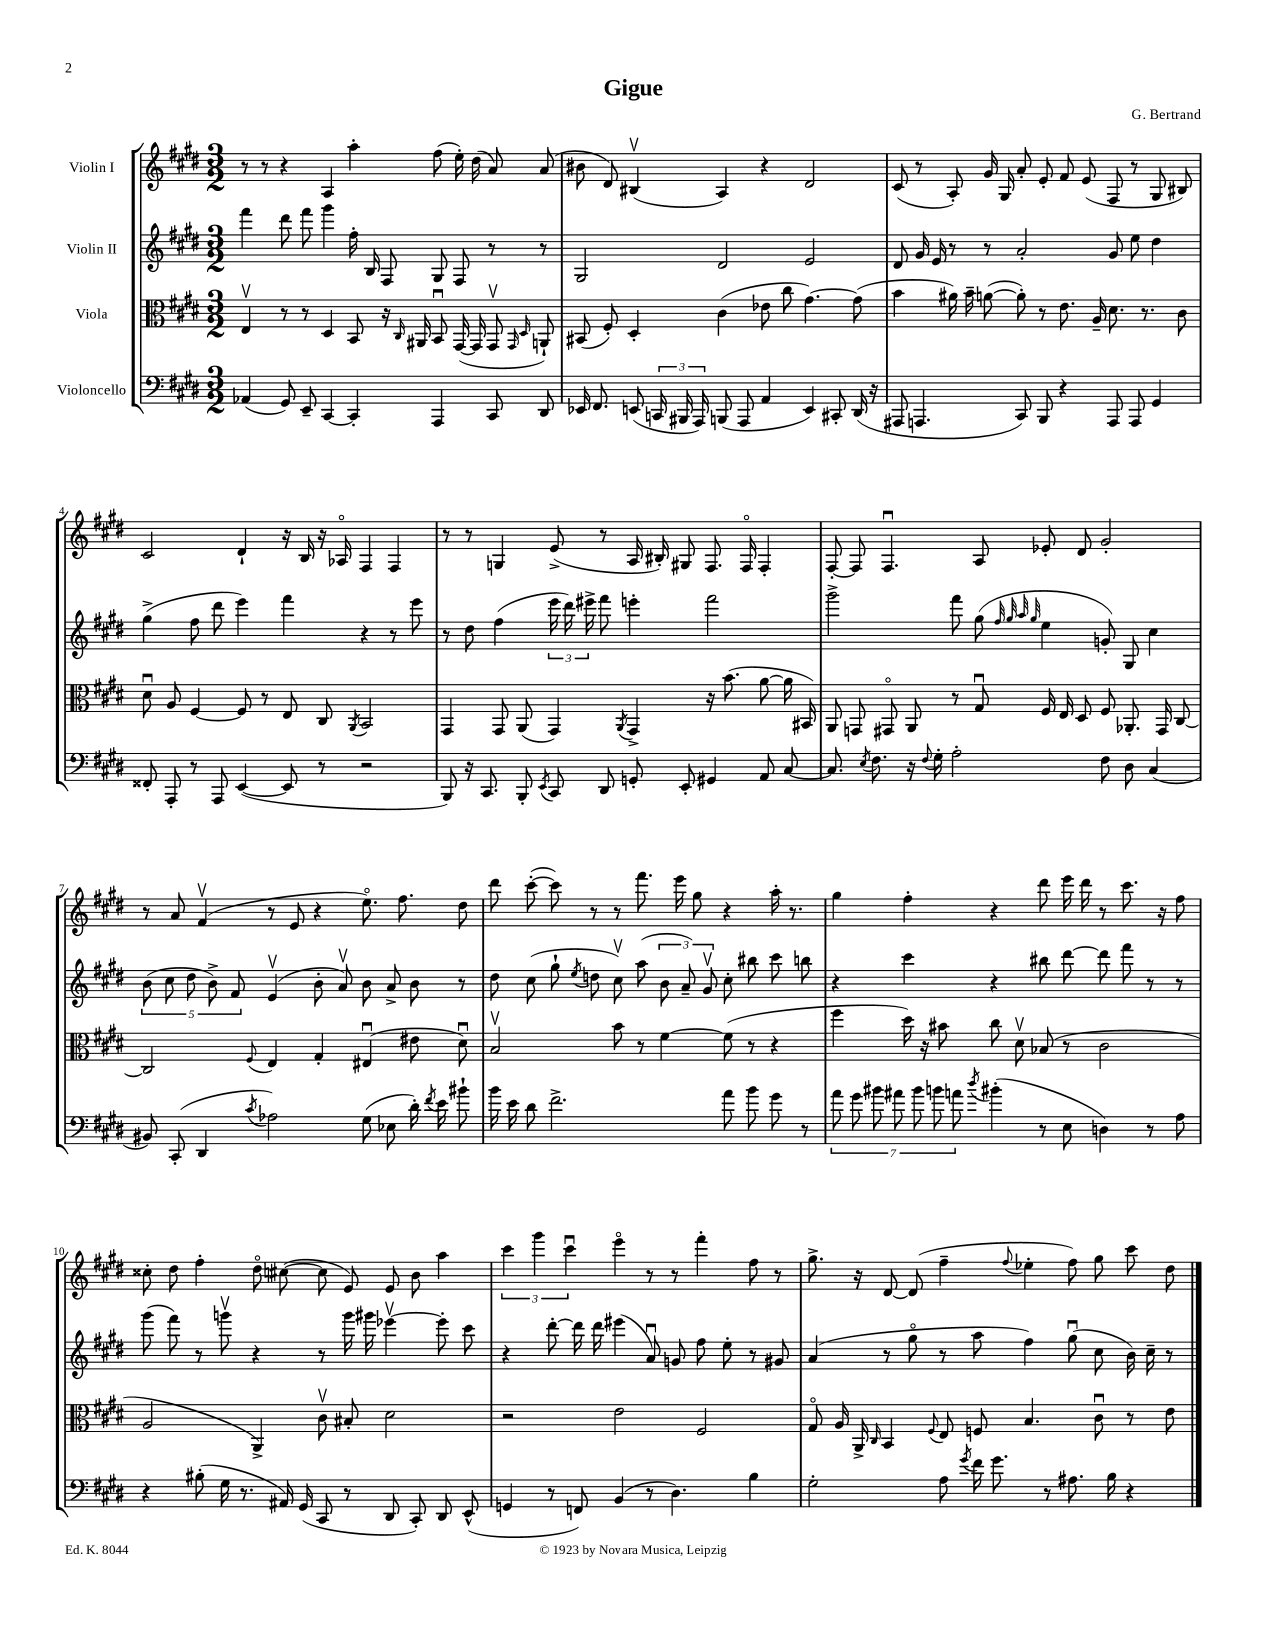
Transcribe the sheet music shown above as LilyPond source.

\header { title = "Gigue" composer = "G. Bertrand" }
<<
\new StaffGroup <<
\new Staff = "s0" \with { instrumentName = "Violin I" } {
    \clef treble \key e \major \numericTimeSignature \time 3/2
    \autoBeamOff r8 r8 r4 a4 a''4-. fis''8( e''16-.) dis''16( a'8) a'8( |
    bis'8 dis'8) bis4\upbow( a4) r4 dis'2 |
    cis'8( r8 a8-.) gis'16 gis16 a'8-. e'8-. fis'8 e'8( fis8 r8 gis8 bis8) |
    cis'2 dis'4-! r16 b16 r16 aes16\flageolet fis4 fis4 |
    r8 r8 g4 e'8->( r8 a16 bis16-.) gis8 fis8. fis16\flageolet fis4-. |
    fis8~-. fis8 fis4.\downbow a8 ees'8-. dis'8 gis'2-. |
    r8 a'8 fis'4\upbow( r8 e'8 r4 e''8.\flageolet) fis''8. dis''8 |
    dis'''8 cis'''8~-.( cis'''8) r8 r8 fis'''8. e'''16 gis''8 r4 a''16-. r8. |
    gis''4 fis''4-. r4 dis'''8 e'''16 dis'''16 r8 cis'''8. r16 fis''8 |
    cisis''8-. dis''8 fis''4-. dis''8\flageolet cis''8~( cis''8 e'8) e'8 b'8 a''4 |
    \tuplet 3/2 { cis'''4 gis'''4 cis'''4\downbow } e'''4\flageolet r8 r8 fis'''4-. fis''8 r8 |
    gis''8.-> r16 dis'8~ dis'8( fis''4-- \appoggiatura { fis''8 } ees''4-. fis''8) gis''8 cis'''8 dis''8 \bar "|." |
}
\new Staff = "s1" \with { instrumentName = "Violin II" } {
    \clef treble \key e \major \numericTimeSignature \time 3/2
    \autoBeamOff fis'''4 dis'''8 fis'''8 gis'''4 fis''16-. b16 fis8 gis8 fis8 r8 r8 |
    gis2 dis'2 e'2 |
    dis'8 gis'16 e'16 r8 r8 a'2-. gis'8 e''8 dis''4 |
    gis''4->( fis''8 dis'''8 e'''4) fis'''4 r4 r8 e'''8 |
    r8 dis''8 fis''4( \tuplet 3/2 { e'''16 dis'''16) eis'''16-> } fis'''8 e'''4-. fis'''2 |
    gis'''2-> fis'''8 gis''8( \grace { fis''32 gis''32 a''32 gis''32 } e''4 g'8-.) gis8 cis''4 |
    \tuplet 5/4 { b'8( cis''8 dis''8 b'8->) fis'8 } e'4\upbow( b'8-. a'8\upbow) b'8 a'8-> b'8 r8 |
    dis''8 cis''8( gis''8-! \acciaccatura { e''8 } d''8 cis''8\upbow) a''8( \tuplet 3/2 { b'8 a'8--) gis'8\upbow } cis''8-. bis''8 cis'''8 b''8 |
    r4 cis'''4 r4 bis''8 dis'''8~ dis'''8 fis'''8 r8 r8 |
    gis'''8( fis'''8) r8 g'''8\upbow r4 r8 g'''16 gis'''16 ees'''4~\upbow ees'''8-. cis'''8 |
    r4 dis'''8~-. dis'''16 dis'''16 eis'''4( a'8\downbow) g'8 fis''8 e''8-. r8 gis'8 |
    a'4( r8 gis''8\flageolet r8 a''8 fis''4) gis''8\downbow( cis''8 b'16) cis''16-- r8 \bar "|." |
}
\new Staff = "s2" \with { instrumentName = "Viola" } {
    \clef alto \key e \major \numericTimeSignature \time 3/2
    \autoBeamOff e4\upbow r8 r8 dis4 b,8 r16 \grace { cis16 } ais,16 b,8\downbow gis,16~( gis,16 gis,8\upbow \grace { gis,16 dis16 } a,8-!) |
    bis,8( fis8-.) dis4-. cis'4( ees'8 cis''8 gis'4.~) gis'8( |
    b'4 ais'16) b'16-- a'8~( a'8-.) r8 e'8. a16-- dis'8. r8. cis'8 |
    dis'8\downbow a8 fis4~ fis8 r8 e8 cis8 \acciaccatura { a,8 } b,2 |
    gis,4 gis,8 a,8( gis,4) \acciaccatura { a,8 } gis,4-> r16 b'8.( a'8~ a'16 bis,16) |
    a,8 g,8 gis,8\flageolet a,8 r8 gis8\downbow fis16 e16 dis8 fis8 aes,8.-. gis,16 cis8~ |
    cis2 \appoggiatura { fis8 } e4 gis4-. eis4\downbow( eis'8 dis'8\downbow) |
    b2\upbow b'8 r8 fis'4~ fis'8( r8 r4 |
    fis''4 dis''16) r16 bis'8 cis''8 dis'8\upbow bes8( r8 cis'2 |
    a2 a,4->) cis'8\upbow bis8-. dis'2 |
    r2 e'2 fis2 |
    gis8\flageolet a16 a,16-> \grace { cis16 } b,4 \appoggiatura { fis8 } e8 f8 b4. cis'8\downbow r8 e'8 \bar "|." |
}
\new Staff = "s3" \with { instrumentName = "Violoncello" } {
    \clef bass \key e \major \numericTimeSignature \time 3/2
    \autoBeamOff aes,4( gis,8) e,8-- cis,4~ cis,4-. a,,4 cis,8 dis,8 |
    ees,16 fis,8. e,8( \tuplet 3/2 { c,16 bis,,16 a,,16) } b,,8( a,,8 a,4 e,4) cis,8-. dis,16( r16 |
    ais,,8 a,,4. cis,8) b,,8 r4 a,,8 a,,8 gis,4 |
    fisis,8-. a,,8-. r8 a,,8 e,4~( e,8 r8 r2 |
    b,,8) r16 cis,8. b,,8-. \acciaccatura { e,8 } cis,8 dis,8 g,8-. e,8-. gis,4 a,8 cis8~ |
    cis8. \acciaccatura { e8 } fis8. r16 \appoggiatura { fis8 } gis16-. a2-. fis8 dis8 cis4( |
    bis,8) cis,8-.( dis,4 \acciaccatura { cis'8 } aes2) gis8( ees8 dis'16-.) \acciaccatura { fis'8 } e'16 bis'8-! |
    b'16 e'16 dis'8 fis'2.-> a'8 b'8 gis'8 r8 |
    \tuplet 7/4 { a'8 gis'8 bis'8 ais'8 bis'8 b'8 a'8 } \acciaccatura { dis''8 } bis'4-.( r8 e8 d4) r8 a8 |
    r4 bis8-.( gis16 r8. ais,16) gis,16( cis,8 r8 dis,8 cis,8-.) dis,8 e,8-^( |
    g,4 r8 f,8) b,4( r8 dis4.) b4 |
    gis2-. a8 \acciaccatura { gis'8 } fis'16 gis'8. r8 ais8. b16 r4 \bar "|." |
}
>>
>>
